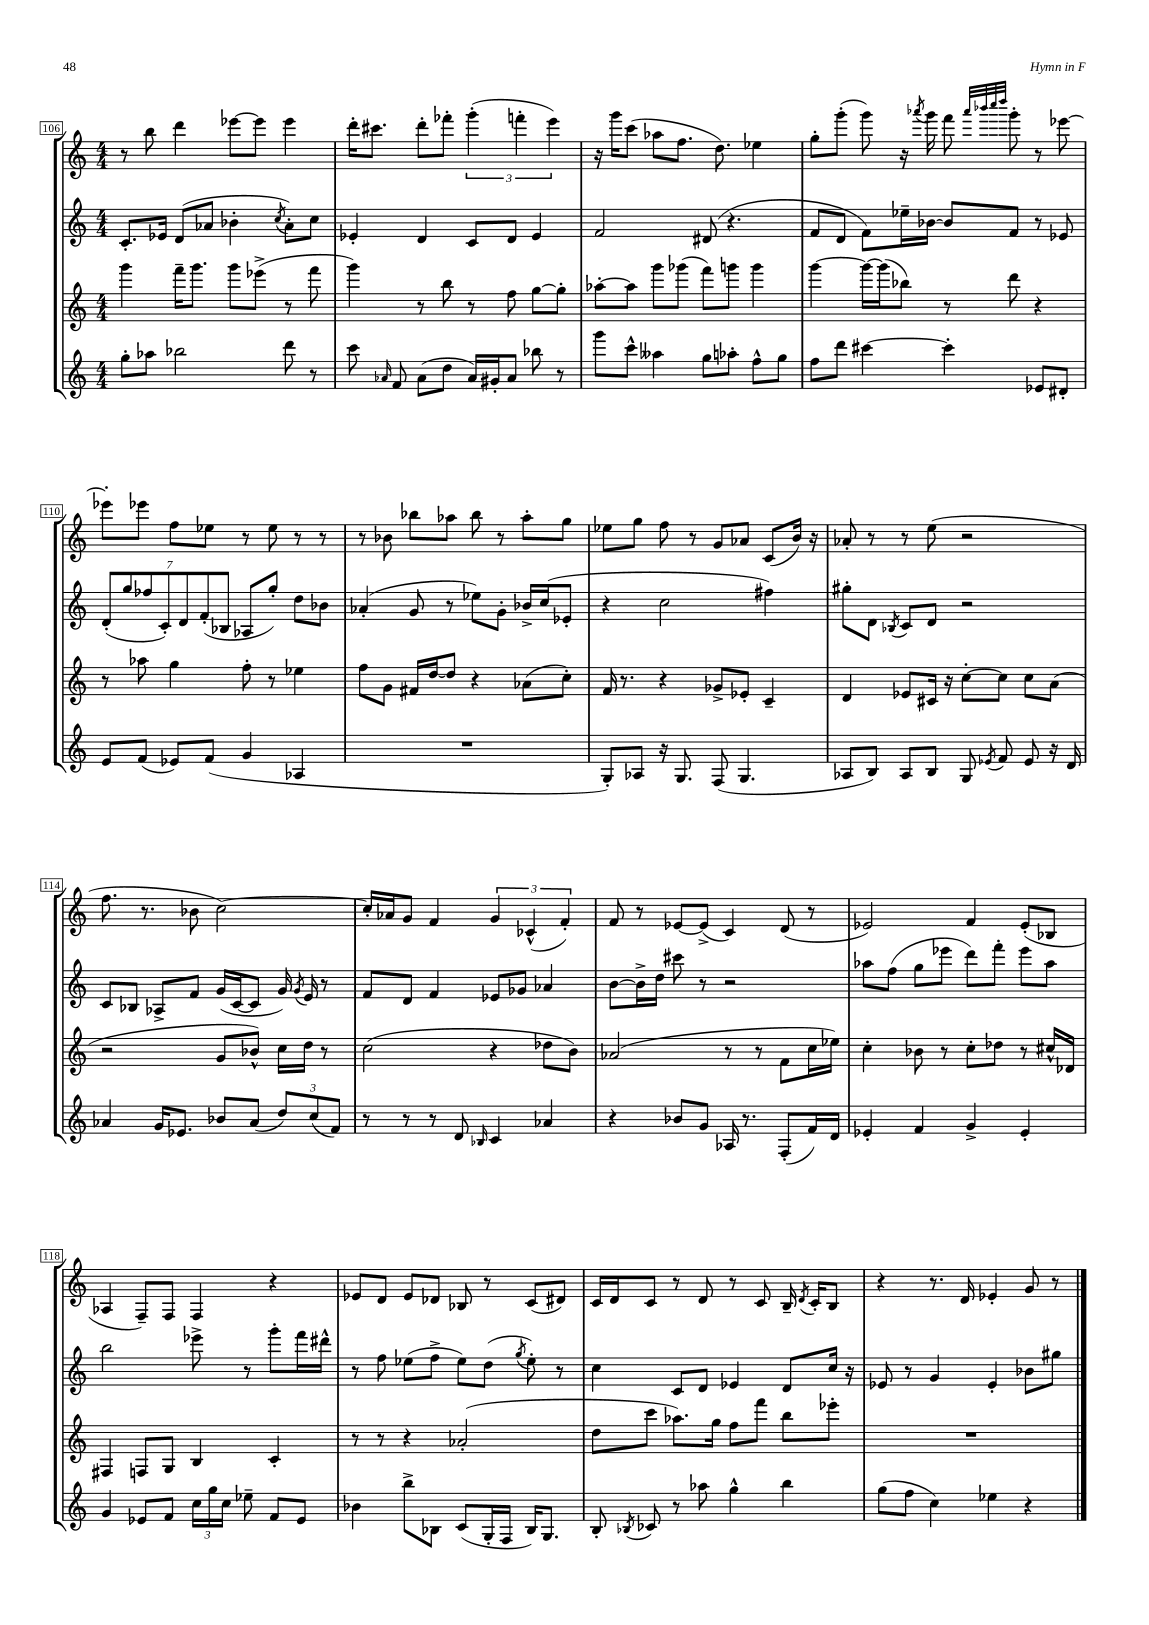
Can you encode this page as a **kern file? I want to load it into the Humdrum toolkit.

**kern	**kern	**kern	**kern
*staff4	*staff3	*staff2	*staff1
*clefG2	*clefG2	*clefG2	*clefG2
*k[]	*k[]	*k[]	*k[]
*M4/4	*M4/4	*M4/4	*M4/4
8gg'	4ggg	8.c'	8r
8aa-	.	.	8bb
.	.	16e-	.
2bb-	16fff~	(8d	4ddd
.	8.ggg	.	.
.	.	8a-	.
.	8ggg	4b-'	[8eee-
.	(8eee-^	.	8eee-]
.	.	8qcc	.
8ddd	8r	8a-')	4eee-
8r	8fff	8cc	.
=	=	=	=
8ccc	4ggg)	4e-'	16ddd'
.	.	.	8.ccc#
16qqa-	.	.	.
8f	.	.	.
(8a-	8r	4d	8ddd'
8dd	8bb	.	8fff-'
16a-)	8r	8c	(6ggg'
16g#'	.	.	.
8a-	8ff	8d	.
.	.	.	6fff'
8bb-	[8gg	4e-	.
.	.	.	6eee)
8r	8gg']	.	.
=	=	=	=
8ggg	[8aa-'	2f	16r
.	.	.	16ggg
8ccc^^	8aa-]	.	(8ccc
4aa--	8ggg	.	8aa-
.	(8ggg-	.	8.ff
8gg	8fff)	(8d#	.
.	.	.	8.dd)
8aa-'	8ggg	4.r	.
8ff^^	4ggg	.	4ee-
8gg	.	.	.
=	=	=	=
8ff	[4ggg	8f	8gg'
8ddd	.	8d	(8ggg'
[4ccc#	16ggg_	8f)	8ggg)
.	(16ggg]	.	.
.	8bb-)	16ee-~	16r
.	.	.	8qaaa-
.	.	[16b-	16ggg
4ccc#']	8r	8b-]	8fff
.	.	.	32qqaaa-
.	.	.	32qqbbb-
.	.	.	32qqcccc
.	.	.	32qqdddd
.	8ddd	8f	8ggg'
8e-	4r	8r	8r
8d#'	.	8e-	[8eee-
=	=	=	=
8e	8r	(14d'	8eee-']
.	.	14gg	.
(8f	8aa-	.	8eee-
.	.	14ff-	.
.	.	14c')	.
8e-)	4gg	.	8ff
.	.	14d	.
.	.	(14f'	.
(8f	.	.	8ee-
.	.	14B-	.
4g	8ff'	8A-	8r
.	8r	8gg')	8ee-
4A-	4ee-	8dd	8r
.	.	8b-	8r
=	=	=	=
1r	8ff	(4a-'	8r
.	8g	.	8b-
.	16f#	8g	8bb-
.	[16dd	.	.
.	8dd]	8r	8aa-
.	4r	8ee-)	8bb-
.	.	8g'	8r
.	(8a-	16b-^	8aa-'
.	.	(16cc	.
.	8cc')	8e-'	8gg
=	=	=	=
8G')	16f	4r	8ee-
.	8.r	.	.
8A-	.	.	8gg
16r	4r	2cc	8ff
8.G	.	.	.
.	.	.	8r
(8F	8g-^	.	8g
4.G	8e-'	.	8a-
.	4c~	4ff#)	(8c
.	.	.	16b)
.	.	.	16r
=	=	=	=
8A-	4d	8gg#'	8a-'
8B)	.	8d	8r
.	.	8qB-	.
8A-	8e-	8c	8r
8B	16c#	8d	(8ee
.	16r	.	.
8G	[8cc'	2r	2r
8qe-	.	.	.
8f	8cc]	.	.
8e-	8cc	.	.
16r	(8a	.	.
16d	.	.	.
=	=	=	=
4a-	2r	8c	8.ff
.	.	8B-	.
.	.	.	8.r
16g	.	8A-^	.
8.e-	.	.	.
.	.	8f	8b-
8b-	8g	(16g	[2cc)
.	.	[16c	.
(8a-	8b-^^)	8c]	.
12dd)	16cc	16g)	.
.	.	8qg	.
.	16dd	16e	.
(12cc	.	.	.
.	8r	8r	.
12f)	.	.	.
=	=	=	=
8r	(2cc	8f	16cc']
.	.	.	16a-
8r	.	8d	8g
8r	.	4f	4f
8d	.	.	.
16qqB-	.	.	.
4c	4r	8e-	6g
.	.	8g-	.
.	.	.	(6c-^^
4a-	8dd-	4a-	.
.	.	.	6f')
.	8b)	.	.
=	=	=	=
4r	(2a-	[8b	8f
.	.	16b^]	8r
.	.	16dd	.
8b-	.	8ccc#	[8e-
8g	.	8r	(8e-^]
16A-	8r	2r	4c)
8.r	.	.	.
.	8r	.	.
(8F'	8f	.	(8d
16f)	16cc	.	8r
16d	16ee-)	.	.
=	=	=	=
4e-'	4cc'	8aa-	2e-)
.	.	(8ff	.
4f	8b-	8gg	.
.	8r	8eee-	.
4g^	8cc'	8ddd)	4f
.	8dd-	8fff'	.
4e-'	8r	8eee-	(8e-'
.	16cc#^^	8aa-	8B-
.	16d-	.	.
=	=	=	=
4g	4F#	2bb	4A-
8e-	8F	.	8F~)
8f	8G	.	8F
24cc	4B	8eee-^	4F
24gg	.	.	.
24cc	.	.	.
8ee-~	.	8r	.
8f	4c'	8ggg'	4r
8e-	.	16fff	.
.	.	16ddd#^^	.
=	=	=	=
4b-	8r	8r	8e-
.	8r	8ff	8d
8bb^	4r	(8ee-	8e-
8B-	.	8ff^	8d-
(8c	(2a-'	8ee-)	8B-
16G'	.	(8dd	8r
16F	.	.	.
.	.	8qgg	.
16B-)	.	8ee-')	(8c
8.G	.	.	.
.	.	8r	8d#)
=	=	=	=
8B'	8dd	4cc	16c
.	.	.	16d
8qB-	.	.	.
8c-	8ccc	.	8c
8r	8.aa-)	8c	8r
8aa-	.	8d	8d
.	16gg	.	.
4gg^^	8ff	4e-	8r
.	8fff	.	8c
4bb	8bb	8d	16B~
.	.	.	8qd
.	.	.	16c'
.	8eee-'	16cc	8B
.	.	16r	.
=	=	=	=
(8gg	1r	8e-	4r
8ff	.	8r	.
4cc)	.	4g	8.r
.	.	.	16d
4ee-	.	4e-'	4e-'
4r	.	8b-	8g
.	.	8gg#	8r
==	==	==	==
*-	*-	*-	*-
